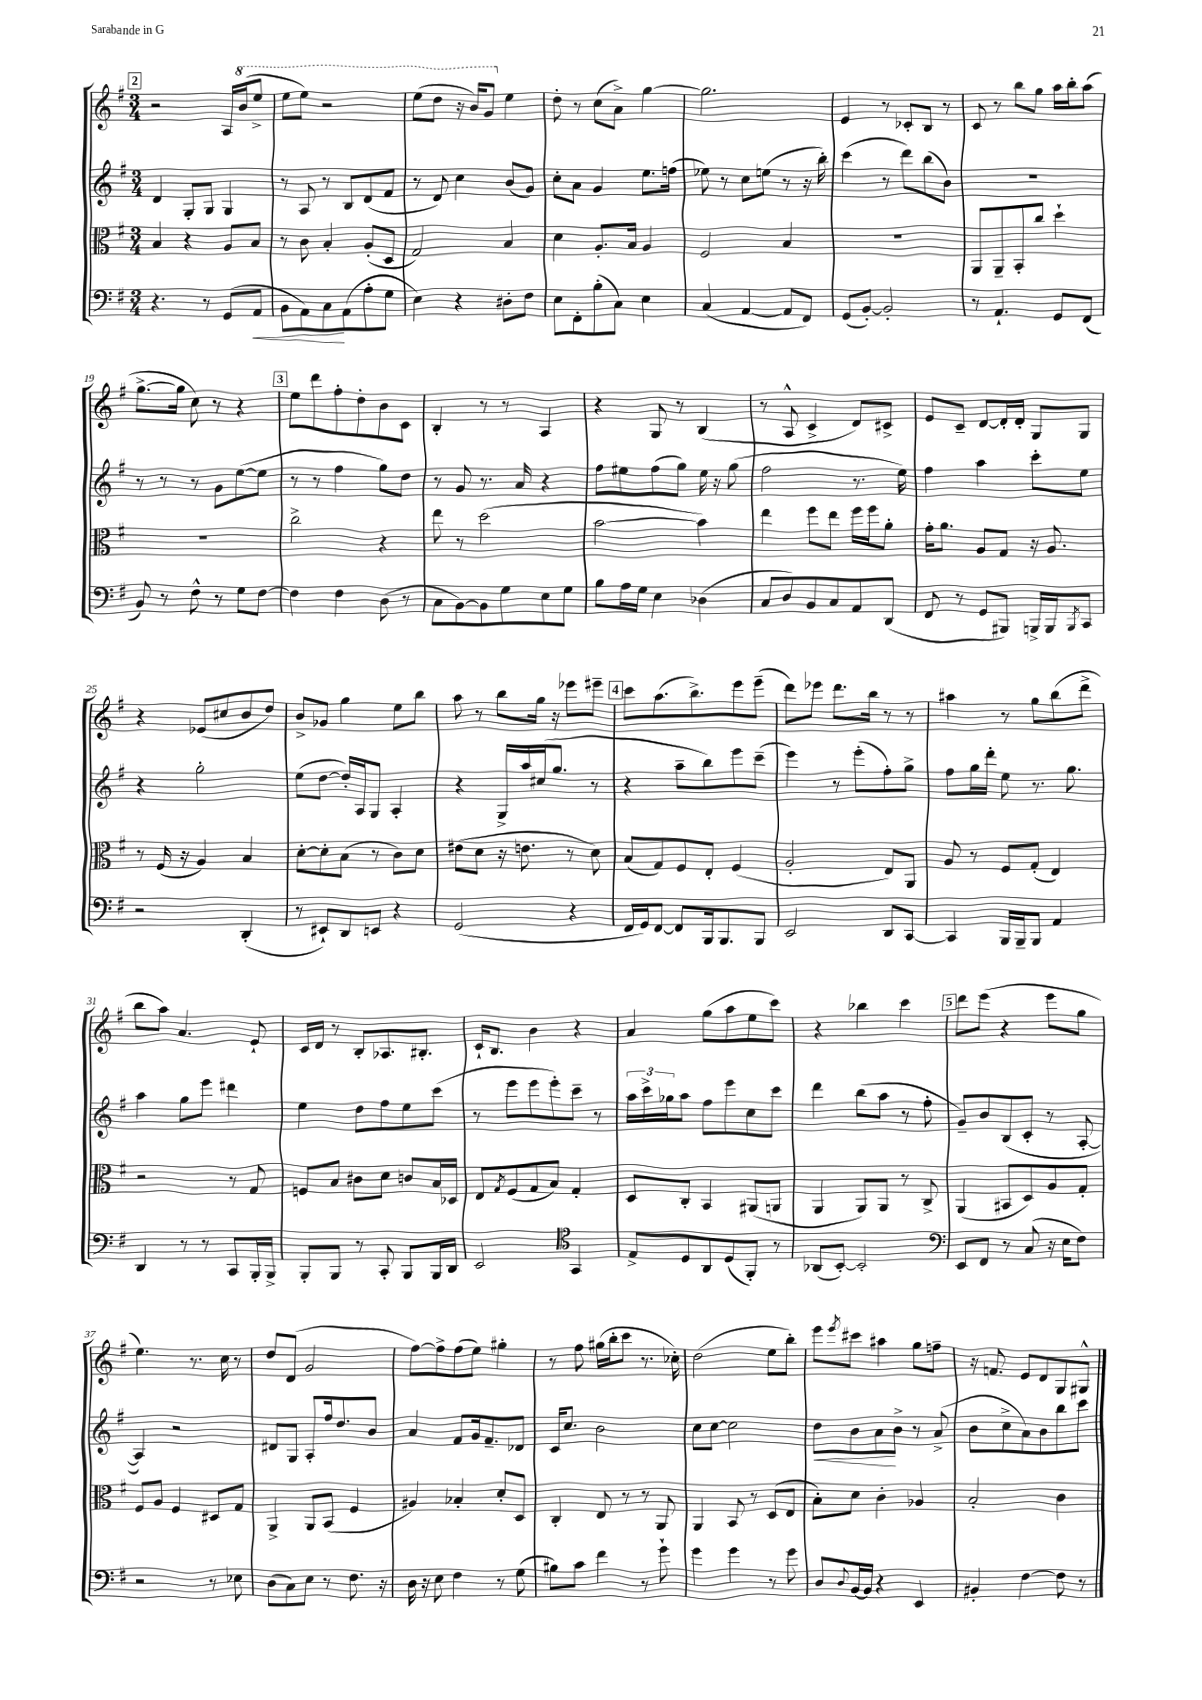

**kern	**kern	**kern	**kern
*staff4	*staff3	*staff2	*staff1
*clefF4	*clefC3	*clefG2	*clefG2
*k[f#]	*k[f#]	*k[f#]	*k[f#]
*M3/4	*M3/4	*M3/4	*M3/4
4.r	4B	4d	2r
.	4r	8G'	.
8r	.	8G	.
(8GG	8A	4G	16A
.	.	.	(16bb
8AA	8B	.	8eee^
=	=	=	=
8BB	8r	8r	8eee
8AA)	8c	8A	8eee)
8C	4B'	8r	2r
(8AA	.	8B	.
8A'	(8A'	(8d	.
8G	8D	8f#	.
=	=	=	=
4E)	2G)	8r	(8eee
.	.	8d)	8ddd
4r	.	4cc	16r
.	.	.	16bb)
.	.	.	8gg
8D#'	4B	(8b	4ee
8F#	.	8g)	.
=	=	=	=
8E	4d	8cc'	8dd'
8FF#'	.	8a	8r
(8B'	8.A'	4g	(8cc
8C)	.	.	8a^)
.	16B	.	.
4E	4A	8.ee	[4gg
.	.	(16ff	.
=	=	=	=
(4C	2F#	8ee-)	2.gg]
.	.	8r	.
[4AA	.	8cc	.
.	.	(8ee	.
8AA]	4B	8r	.
8FF#)	.	16r	.
.	.	16bb')	.
=	=	=	=
(8GG	2.r	(4ccc	4e
[8BB')	.	.	.
2BB']	.	8r	8r
.	.	8ddd)	8c-'
.	.	(8bb	8B
.	.	8b)	8r
=	=	=	=
8r	8AA	2.r	8c
4.AA`	8AA~	.	8r
.	8BB'	.	8bb
.	8cc	.	8gg
8GG	4dd`	.	16aa
.	.	.	16bb'
(8FF#	.	.	(8aa
=	=	=	=
8BB)	2.r	8r	[8.gg^
8r	.	8r	.
.	.	.	16gg]
8F#^^	.	8r	8cc)
8r	.	8g	8r
8G	.	([8ee	4r
[8F#	.	8ee]	.
=	=	=	=
4F#]	2cc^	8r	8ee
.	.	8r	8ddd
4F#	.	4ff#	8ff#'
.	.	.	8dd'
(8D	4r	8gg)	8b
8r	.	8dd	8c
=	=	=	=
8C	8ee	8r	4B'
[8BB)	8r	8g	.
8BB]	(2dd	8.r	8r
8G	.	.	8r
.	.	16a	.
8E	.	4r	4A
8G	.	.	.
=	=	=	=
8B	[2b	8ff#	4r
16A	.	8ee#	.
16G	.	.	.
4E	.	(8ff#	8G
.	.	8gg)	8r
(4D-	4b])	16ee#	(4B
.	.	16r	.
.	.	(8gg	.
=	=	=	=
8C	4ee	2ff#	8r
8D)	.	.	8A^^
8BB	8ff#	.	4c^
8C	8ee	.	.
8AA	16ff#	8.r	8d)
.	16ff#	.	.
(8DD	8a'	.	8c#^
.	.	16ee)	.
=	=	=	=
8FF#	16g'	4ff#	8e
.	8.a	.	.
8r	.	.	8c~
8GG	8A	4aa	[8d
8BBB#)	8G	.	16d']
.	.	.	16d'
16BBB^	16r	8ccc'	8G
16BBB	8.A	.	.
8qBBB	.	.	.
8CC	.	8ee	8G
=	=	=	=
2r	8r	4r	4r
.	(16F#	.	.
.	16r	.	.
.	4A)	2gg'	(8e-
.	.	.	8cc#
(4DD'	4B	.	8b
.	.	.	8dd)
=	=	=	=
8r	[8d'	(8ee	8b^
8EE#`)	8d']	[8dd	8g-
8DD	(8B	16dd'])	4gg
.	.	16A	.
8EE	8r	8G	.
4r	8c)	4A'	8ee
.	8d	.	8bb
=	=	=	=
(2GG	(8e#	4r	8aa
.	8d	.	8r
.	16r	16G^	8bb
.	8.e	16aa	.
.	.	(16cc#	16gg
.	.	8.gg	16r
4r	8r	.	8eee-
.	8d)	8r	8eee#~
=	=	=	=
16FF#	(8B	4r	8ccc
16GG)	.	.	.
[8FF#	8G)	.	(8.aa
8FF#]	8F#	8aa~	.
.	.	.	8.bb^)
16BBB	8E'	8bb)	.
8.BBB	.	.	.
.	(4F#	8eee	8eee
8BBB	.	(8ccc~	(8eee~
=	=	=	=
2EE	2A'	4eee)	8ddd)
.	.	.	8eee-
.	.	8r	8.ddd
.	.	(8eee'	.
.	.	.	16bb
8DD	8E)	8ff#')	8r
[8CC	8AA	8gg^	8r
=	=	=	=
4CC]	8A	8ff#	4aa#
.	8r	16gg	.
.	.	16ddd'	.
16BBB	8F#	8ee	8r
16BBB~	.	.	.
8BBB	(8G'	8.r	8gg
4AA	4E)	.	(8bb
.	.	8.gg	.
.	.	.	8ddd^
=	=	=	=
4DD	2r	4aa	8bb
.	.	.	8aa)
8r	.	8gg	4.a
8r	.	8eee	.
8CC	8r	4ddd#	.
16BBB'	8G	.	8e`
16BBB^	.	.	.
=	=	=	=
8BBB'	8F	4ee	16c
.	.	.	16d
8BBB	8B	.	8r
8r	8c#	8dd	8B'
8CC'	8d	8ff#	8.A-
8BBB	8c	8ee	.
.	.	.	8.B#'
16BBB	16B	(8ccc	.
16DD	16D-	.	.
=	=	=	=
2EE	8E	8r	16c`
.	.	.	8.B
.	8qG	.	.
.	(8F#	8eee	.
.	8G	8eee	4b
.	8B)	8eee')	.
*clefC4	*	*	*
4GG	4G'	8ccc~	4r
.	.	8r	.
=	=	=	=
8E^	8D	24aa	4a
.	.	24ccc^	.
.	.	24gg-	.
8D	8C'	8aa	.
8AA	4BB	8ff#	(8gg
(8D	.	8eee	8aa
8FF#')	(8AA#	8cc	8ee
8r	8AA	8ccc	8ccc)
=	=	=	=
(8AA-	4AA	4ddd	4r
[8BB')	.	.	.
2BB']	8AA)	(8bb	4bb-
.	8AA	8aa	.
.	8r	8r	4ccc
.	8C^	8ff#'	.
=	=	=	=
*clefF4	*	*	*
8EE	(4AA	8g~)	8ddd
8FF#	.	8b	(8eee
8r	8BB#	(8B	4r
(8C	8D)	8c'	.
16r	8A	8r	8eee
16E	.	.	.
8F#)	8G'	[8A'	8gg
=	=	=	=
2r	8F#	4A])	4.ee)
.	8A	.	.
.	4F#	2r	.
.	.	.	8.r
8r	8D#	.	.
.	.	.	16cc
8E-	8G	.	8r
=	=	=	=
(8D	4AA^	8d#	8dd
8C)	.	8G	(8d
8E	8AA	8A'	2g
8r	(8BB	16ff#	.
.	.	8.dd	.
8.F#	4F#	.	.
.	.	8b	.
16r	.	.	.
=	=	=	=
16D	4A#)	4a	[8ff#)
16r	.	.	.
8E	.	.	8ff#^]
4F#	4B-'	8f#	(8ff#
.	.	16g	8ee)
.	.	8.f#~	.
8r	8d'	.	4gg#'
(8G	8D	8d-	.
=	=	=	=
8B#)	4C'	16c	8r
.	.	8.cc	.
8c	.	.	8ff#
4f#	8E	2b	(16gg#
.	.	.	16bb'
.	8r	.	8ccc
8r	8r	.	8.r
8g`	8AA	.	.
.	.	.	16cc-')
=	=	=	=
4g	4AA	8cc	(2dd
.	.	[8cc	.
4g	8BB	2cc]	.
.	8r	.	.
8r	(8D	.	8ee
8g	8E	.	8bb')
=	=	=	=
8D	8B')	8dd	8eee
8qqD	.	.	8qeee
[16BB	8d	8b	8ccc#
16BB]	.	.	.
4r	4c'	8a	4aa#
.	.	8b^	.
4EE	4A-	8r	8gg
.	.	(8a^	8ff~
=	=	=	=
4BB#'	2B'	8b	16r
.	.	.	8.f
.	.	8cc^	.
[4F#	.	8a)	8e
.	.	8b	8d
8F#]	4c	8bb	8G
8r	.	8ccc	8G#^^
==	==	==	==
*-	*-	*-	*-
